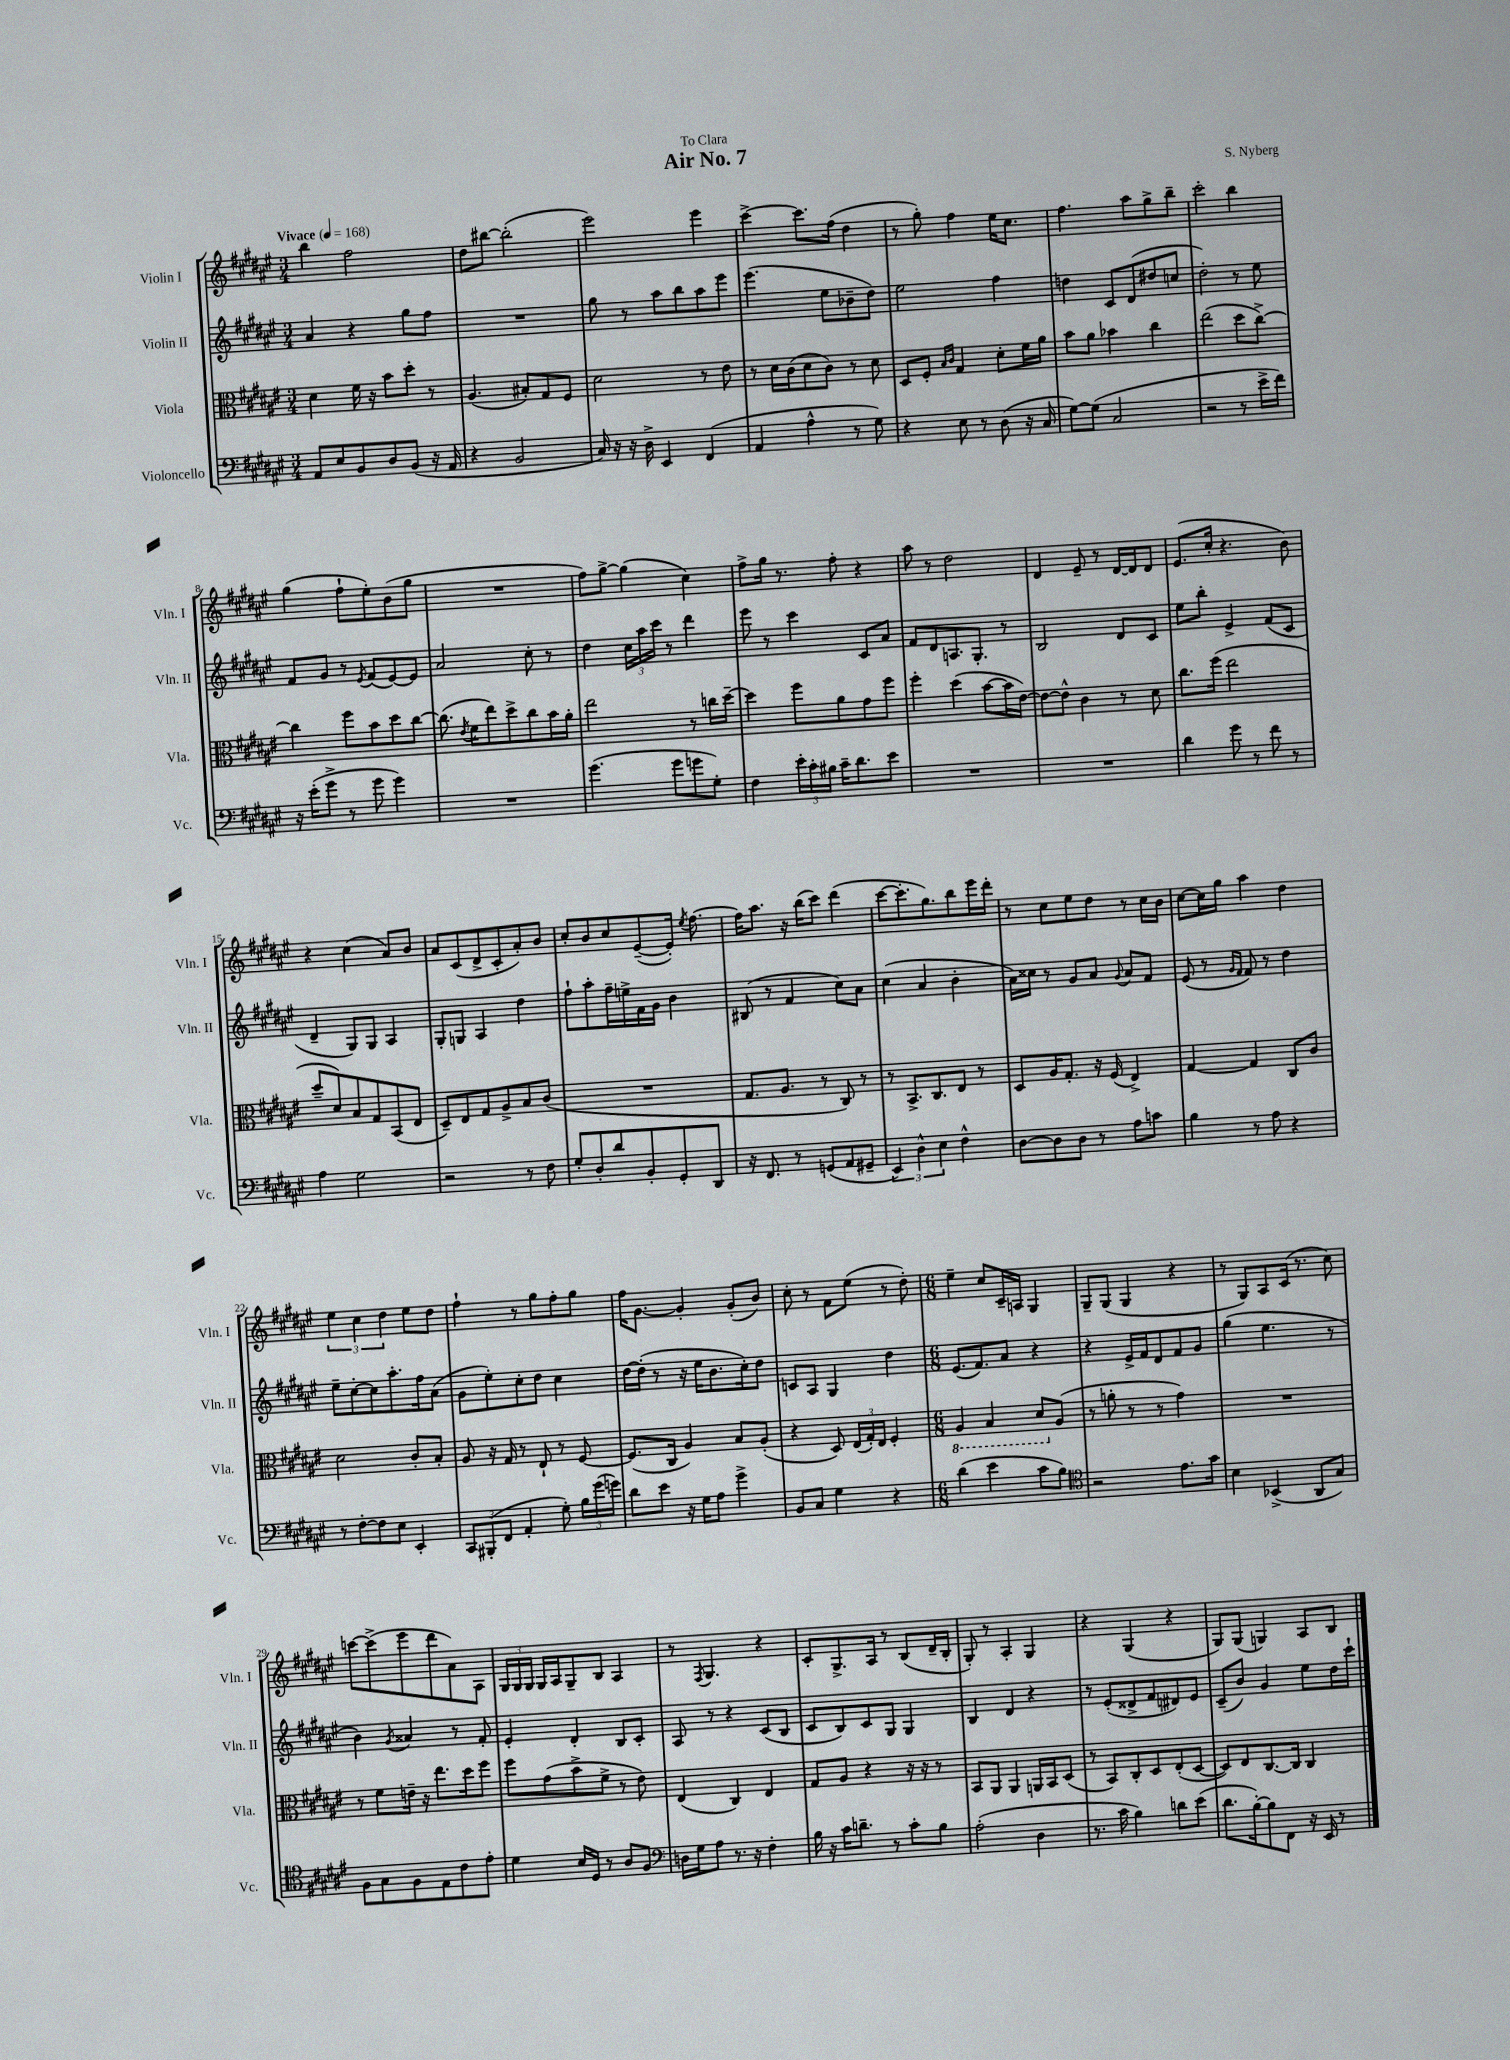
\header { title = "Air No. 7" composer = "S. Nyberg" dedication = "To Clara" }
<<
\new StaffGroup <<
\new Staff = "s0" \with { instrumentName = "Violin I" shortInstrumentName = "Vln. I" } {
    \clef treble \key fis \major \numericTimeSignature \time 3/4 \tempo "Vivace" 4 = 168
    \autoBeamOff b''4 fis''2 |
    dis''8[ bis''8]~ bis''2-.( |
    eis'''2) eis'''4 |
    cis'''4~-> cis'''8.[ fis''16]( dis''4 |
    r8 gis''8-.) fis''4 eis''16[ cis''8.] |
    fis''4. ais''8[ gis''8-> b''8]-- |
    cis'''2-. b''4 |
    gis''4( fis''8[-! eis''8-.) b'8( gis''8] |
    R2. |
    fis''8[) gis''8]~-> gis''4( cis''4) |
    fis''8[-> gis''16] r8. fis''8-. r4 |
    ais''8 r8 dis''2 |
    dis'4 eis'8-- r8 dis'16[~ dis'16 dis'8] |
    eis'8.[( cis''16]-. r4. b'8) |
    r4 cis''4( ais'8[) b'8] |
    ais'8[ cis'8( dis'8-> cis'8-. ais'8-.) b'8] |
    cis''8[-. b'8 cis''8 eis'8~--( eis'16]-.) \acciaccatura { eis''8 } fis''8.~ |
    fis''16[ ais''8.] r16 b''16[( cis'''8]) dis'''4( |
    cis'''8[~ cis'''8.-. gis''8.) b''8 eis'''16 dis'''16]-. |
    r8 cis''8[ eis''8 dis''8] r8 cis''16[ b'16] |
    cis''8[~ cis''16 gis''16] ais''4 dis''4 |
    \tuplet 3/2 { eis''4 cis''4 dis''4 } eis''8[ dis''8] |
    fis''4-! r8 gis''8[ fis''8-. gis''8] |
    fis''16[ gis'8.]~ gis'4-. gis'8[-.( b'8]) |
    cis''8-. r8 fis'8[ eis''8]( r8 dis''8-.) |
    \numericTimeSignature \time 6/8 eis''4-- cis''8[ cis'16-- a16] gis4 |
    gis8[-- gis8]( gis4 r4 |
    r8 gis8[) ais8 cis'16]( r8. cis''8) |
    c'''8[~ c'''8->( eis'''8 dis'''8 ais'8) ais8] |
    \tuplet 3/2 { gis16[ gis16 gis16] } gis16[ ais16 gis8-- b8] ais4 |
    r8 \acciaccatura { fis8 } gis4. r4 |
    cis'8[-. gis8.-> ais16] r8 b8[( dis'16-- b16]-. |
    gis8-.) r8 ais4-. gis4 |
    r4 gis4( r4 |
    gis8[) gis8]( g4) ais8[ b8] \bar "|." |
}
\new Staff = "s1" \with { instrumentName = "Violin II" shortInstrumentName = "Vln. II" } {
    \clef treble \key fis \major \numericTimeSignature \time 3/4
    \autoBeamOff ais'4 r4 gis''8[ fis''8] |
    R2. |
    gis''8 r8 ais''8[ b''8 ais''8 eis'''8] |
    eis'''4.( eis''8[ bes'8-- dis''8]) |
    eis''2 fis''4 |
    d''4 cis'8[ dis'8( dis''8 c''8] |
    dis''2-.) r8 eis''8 |
    fis'8[ gis'8] r8 \acciaccatura { eis'8 } fis'8[( eis'8~) eis'8] |
    ais'2 cis''8-. r8 |
    dis''4 \tuplet 3/2 { cis''16[ ais''16 cis'''16] } r8 dis'''4 |
    eis'''8 r8 cis'''4 cis'8[ ais'8] |
    fis'8[ dis'8 a8. gis8.]-. r8 |
    b2 dis'8[ cis'8] |
    eis''8[ b''8]-. eis'4-> fis'8[( cis'8] |
    dis'4-- gis8[) gis8] ais4 |
    gis8[-. g8] ais4 dis''4 |
    fis''8[-! ais''8-. fis''16-- e''16-> fis'16 gis'16] b'4 |
    bis8( r8 fis'4 cis''8[) ais'8] |
    cis''4( ais'4 b'4-. |
    ais'16[) cisis''16] r8 gis'8[ ais'8] \appoggiatura { gis'8 } ais'8[ fis'8] |
    eis'8( r8 \grace { gis'16[ fis'16] } fis'8) r8 dis''4 |
    eis''8[-- cis''8~-. cis''8 ais''8.-. fis''16 ais'8]( |
    gis'8[ eis''8-.) cis''8-. dis''8] cis''4 |
    dis''16[~ dis''16]-.( r8 r16 eis''16[ b'8. cis''16-.) dis''8] |
    c'8[ ais8] gis4 dis''4 |
    \numericTimeSignature \time 6/8 eis'8.[( fis'8.) ais'8] r4 |
    r4 eis'16[-> fis'16 dis'8 fis'8 gis'8] |
    gis''4( eis''4. r8 |
    b'4) \acciaccatura { gis'8 } aisis'4 r8 fis'8-. |
    eis'4-. dis'4-. b8[ cis'8]-. |
    ais8 r8 r4 cis'8[( b8] |
    cis'8[ b8) cis'8 gis8] gis4 |
    b4 dis'4 r4 |
    r8 eis'8[-.( disis'8-> fis'8 dis'8) eis'8] |
    cis'8[--( b'8]) gis'4 eis''8[ dis''16 cis'''16]-! \bar "|." |
}
\new Staff = "s2" \with { instrumentName = "Viola" shortInstrumentName = "Vla." } {
    \clef alto \key fis \major \numericTimeSignature \time 3/4
    \autoBeamOff dis'4 fis'16 r16 b'8[ dis''8]-. r8 |
    ais4.( bis8[-.) gis8 fis8] |
    dis'2 r8 eis'8 |
    r8 dis'16[ cis'16( dis'8 cis'8]) r8 dis'8 |
    dis8[ fis8]-. \grace { b16[ cis'16] } gis4 dis'8[-. fis'16 ais'16] |
    b'8[ ais'8] bes'4 cis''4 |
    eis''2( dis''8[ cis''8]~->) |
    cis''4 fis''8[ b'8 dis''8 cis''8]~ |
    cis''8.( \acciaccatura { eis'8 } fis'16[ eis''8) dis''8-> cis''8 b'16 ais'16]-. |
    eis''2 r8 c''16[ dis''16]~-- |
    dis''4 fis''8[ ais'8 gis'8 fis''8] |
    fis''4-. dis''4( b'8[~ b'16 eis'16]~) |
    eis'8[~ eis'8]-^ cis'4 r8 dis'8 |
    cis''8.[ fis''16]( eis''2 |
    dis''8[-- dis'8) b8 gis8 b,8( eis8] |
    dis8[--) eis8 gis8 ais8-> b8 cis'8]( |
    R2. |
    gis8.[ ais8.] r8 cis8) r8 |
    r8 b,8.[-> cis8. eis8] r8 |
    dis8[ ais16 gis8.]-. r16 fis16( eis4->) |
    gis4~ gis4 cis8[ cis'8] |
    dis'2 cis'8[-. b8]-. |
    ais8 r16 gis16 r8 eis8-! r8 fis8~ |
    fis8.[( cis16] ais4) b8[ ais8]-.( |
    r4 dis8) \tuplet 3/2 { eis16[( gis16-.) eis16] } fis4-. |
    \numericTimeSignature \time 6/8 \ottava #-1 ais,4 b,4 dis8[ \ottava #0 ais8]( |
    r8 a'8-. r8 r8 gis'4) |
    R2. |
    r8 fis'8[ e'16]-- r16 eis''8.[ dis''16 fis''8] |
    fis''8[ gis'8( b'8-> fis'8]-> r8 eis'8) |
    eis4( cis4) eis4 |
    gis8[ ais8] r4 r16 r16 r8 |
    b,8[ ais,8] ais,4 a,16[ b,16 dis8]( |
    r8 b,8[) cis8-. dis8 eis8-.( dis8]~ |
    dis8[) eis8 cis8.~ cis16] cis4 \bar "|." |
}
\new Staff = "s3" \with { instrumentName = "Violoncello" shortInstrumentName = "Vc." } {
    \clef bass \key fis \major \numericTimeSignature \time 3/4
    \autoBeamOff ais,8[ eis8 b,8 dis8 b,8]( r16 ais,16 |
    r4 b,2 |
    cis16) r16 r16 dis16-> eis,4 fis,4( |
    ais,4 ais4-^ r8 gis8) |
    r4 eis8 r8 dis8( r16 cis16 |
    gis8[~) gis8]( cis2 |
    r2 r8 eis'16[-> fis'16]) |
    r16 eis'16[-.( gis'8]-> r8 gis'8 gis'4) |
    R2. |
    gis'4.( gis'8[ g'8 gis8]-.) |
    fis4 \tuplet 3/2 { eis'16[-. cis'16-. bis16] } cis'16[-- dis'8. eis'8] |
    R2. |
    R2. |
    dis'4 gis'8 r8 fis'8 r8 |
    ais4 gis2 |
    r2 r8 fis8 |
    gis8[-. dis8-. dis'8 b,8-. gis,8-. dis,8] |
    r16 fis,8. r8 g,8[( ais,8 gis,8]-- |
    \tuplet 3/2 { eis,4) dis4-^ eis4 } fis4-^ |
    dis8[~ dis8 dis8] r8 ais8[ c'8] |
    b4 r8 ais8 r4 |
    r8 fis8[~-. fis8 eis8] eis,4-. |
    \tuplet 3/2 { cis,8[ bis,,8-.( fis,8] } ais,4-. gis8-.) \tuplet 3/2 { b16[ gis'16( g'16]) } |
    dis'8[ eis'8] r16 gis16[ ais8] gis'4-> |
    b,8[ cis8] gis4 r4 |
    \numericTimeSignature \time 6/8 dis'4( eis'4 cis'8[ b8]) |
    \clef tenor r2 eis'8.[ gis'16] |
    b4 bes,4->( ais,8[ gis8]) |
    fis8[ gis8 fis8 eis8 cis'8 eis'8]-. |
    dis'4 b16[ dis16] r8 ais8[ fis8] |
    \clef bass d16[ gis16 ais8] r8. r16 fis4-. |
    b16 r16 cis'16[ d'8.]-- r8 cis'8[-. b8] |
    ais2-.( dis4 |
    r8. cis'16 b4) d'8[ eis'8]( |
    dis'8.[ b16~-.) b8 fis,8] r16 eis,16 r8 \bar "|." |
}
>>
>>
